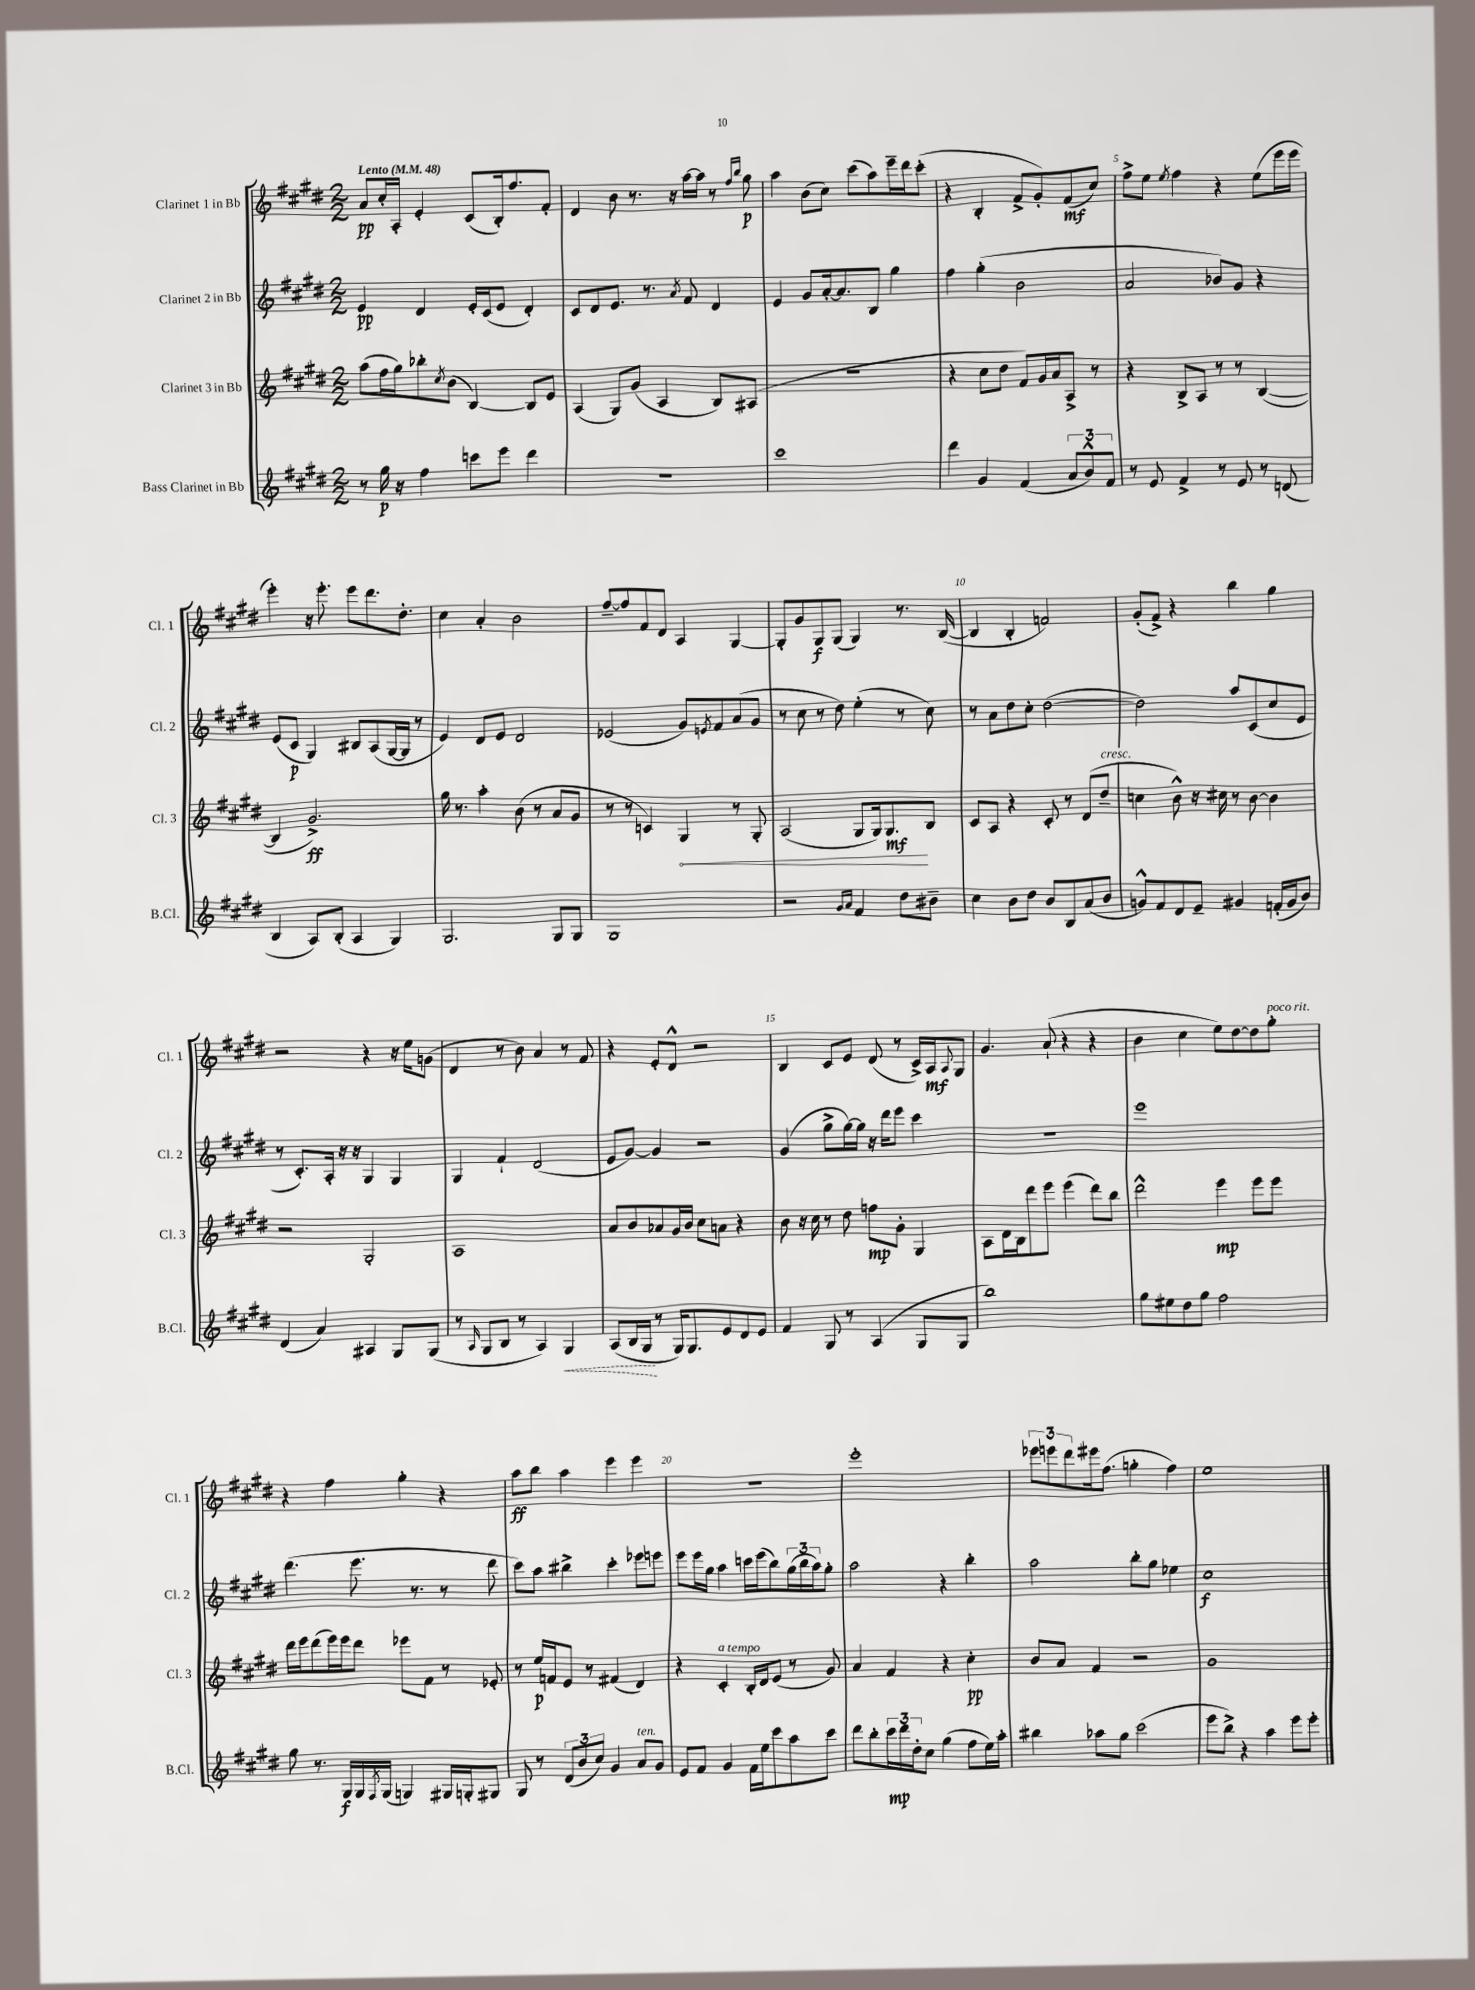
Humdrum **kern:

**kern	**kern	**kern	**kern
*staff4	*staff3	*staff2	*staff1
*clefG2	*clefG2	*clefG2	*clefG2
*k[f#c#g#d#]	*k[f#c#g#d#]	*k[f#c#g#d#]	*k[f#c#g#d#]
*M2/2	*M2/2	*M2/2	*M2/2
*MM48	*MM48	*MM48	*MM48
8r	(8aa	4e	8a
16gg#	16ff#	.	16cc#'
16r	16gg#)	.	16A'
4ff#	8bb-'	4d#	4e'
.	8qcc#	.	.
.	(8b	.	.
8ccc	[4B)	16e'	(8c#
.	.	(16c#	.
8eee	.	8e	16B')
.	.	.	8.ff#
4ddd#	8B]	4d#')	.
.	8e	.	8f#'
=	=	=	=
1r	(4A	8c#	4d#
.	.	8d#	.
.	8G#)	8.e	8b
.	(8g#	.	8.r
.	.	8.r	.
.	4A	.	.
.	.	.	16r
.	.	8qa	.
.	.	8f#	[16aa
.	.	.	16aa]
.	8B)	4d#	8r
.	.	.	16qqff#
.	.	.	16qqbb
.	(8A#	.	8gg#
=	=	=	=
1ccc#	1r	4e	4aa
.	.	8g#	(8b
.	.	[16a'	8cc#)
.	.	8.a]	.
.	.	.	(8ccc#
.	.	8B	8aa)
.	.	4gg#	16eee~
.	.	.	16ddd#
.	.	.	(8ccc#'
=	=	=	=
4ddd#	4r	4ff#	4r
4g#	8cc#	(4gg#'	4B'
.	8dd#	.	.
(4f#	8f#)	2b	8f#^
.	16g#	.	8g#')
.	16a	.	.
12a	8A^	.	(8f#
12b^^)	.	.	.
.	8r	.	8cc#)
12f#	.	.	.
=	=	=	=
8r	4r	2a	8ff#^
8e	.	.	8ee
.	.	.	8qee
4f#^	8B^	.	4ff#
.	8A	.	.
8r	8r	8b-)	4r
8e	8r	8g#	.
8r	([4B	4r	(8ee
(8d	.	.	16eee
.	.	.	16eee
=	=	=	=
4B	4B]	(8e	4eee')
.	.	8c#	.
8A)	2.g#^)	4G#)	16r
.	.	.	8.eee'
(8B'	.	.	.
4A	.	8B#	8eee
.	.	(8A	8.ddd#
4G#)	.	[16G#	.
.	.	16G#]	8.dd#'
.	.	8r	.
=	=	=	=
2.G#	16gg#	4e)	4cc#
.	8.r	.	.
.	4aa'	8d#	4a'
.	.	8e	.
.	(8b	2d#	2b
.	8r	.	.
8G#	8a	.	.
8G#	8g#	.	.
=	=	=	=
1G#	8r	(2e-	[8ff#~
.	8r	.	8ff#]
.	4c)	.	8f#
.	.	.	8d#
.	4G#	8g#)	4A
.	.	8qe	.
.	.	8f#	.
.	8r	(8a	[4G#
.	8G#'	8g#	.
=	=	=	=
2r	(2A	8r	8G#']
.	.	8cc#	8g#
.	.	8r	8G#
.	.	8dd#)	(8G#
16qqg#	.	.	.
16qqa	.	.	.
4f#	8G#	(4ee'	4G#)
.	16G#)	.	.
.	8.G#	.	.
8dd#	.	8r	8.r
8b#~	8B	8cc#)	.
.	.	.	([16B
=	=	=	=
4cc#	8c#	8r	4B]
.	8A	8a	.
8b	4r	8dd#	4B'
8dd#	.	8cc#'	.
8b	8c#'	([2dd#	2f)
8B	8r	.	.
(8a	(8d#	.	.
8b	8dd#~	.	.
=	=	=	=
8g^^)	4cc	2dd#])	(8g#'
8f#	.	.	8f#^)
8d#	8b^^)	.	4r
8e~	16r	.	.
.	16cc#	.	.
4g#	8r	8aa	4bb
.	[8b	(8c#	.
(16f'	4b]	8cc#	4gg#
16g#	.	.	.
8b)	.	8e	.
=	=	=	=
(4d#	2r	8r	2r
.	.	8.c#')	.
4a)	.	.	.
.	.	16A'	.
.	.	16r	.
.	.	16r	.
4A#	2G#'	4G#	4r
8G#	.	4G#	16r
.	.	.	16ee
(8G#	.	.	(8g
=	=	=	=
8r	1A	4G#	4d#
16qqA	.	.	.
8G#	.	.	.
8B	.	4f#`	8r
8r	.	.	8b)
4A)	.	(2d#	4a
4G#	.	.	8r
.	.	.	8f#
=	=	=	=
(8A	8a	8e	4r
16B	8b	[8g#)	.
16G#	.	.	.
8r	8a-	4g#]	8e'
16G#)	16g#	.	8d#^^
8.G#	16b	.	.
.	8cc#	2r	2r
8e	8a	.	.
8d#	4r	.	.
8e	.	.	.
=	=	=	=
4f#	8b	(4g#	4B
.	16r	.	.
.	16cc#	.	.
8G#	8r	8gg#^	8c#
8r	8dd#	[16gg#)	8e
.	.	16gg#]	.
(4A	8ff	16r	(8d#
.	.	16ddd#	.
.	8g#'	8eee	8r
8G#	4G#	4ccc#	16c#^)
.	.	.	16A
.	.	.	8qqA
8G#	.	.	8G#
=	=	=	=
1bb)	8A	1r	4.g#
.	16d#	.	.
.	16B	.	.
.	8ddd#	.	.
.	8eee	.	(8a`
.	(4eee	.	4r
.	8ddd#)	.	4r
.	8bb	.	.
=	=	=	=
8gg#	2ddd#^^	1eee	4b
8ee#	.	.	.
8dd#	.	.	4cc#
8gg#	.	.	.
2ff#	4eee	.	8ee)
.	.	.	[8dd#
.	8eee	.	8dd#]
.	8eee	.	8gg#'
=	=	=	=
8gg#	16ddd#	(4.ddd#	4r
.	16eee	.	.
8.r	(8ddd#	.	.
.	16eee)	.	4ff#
16G#	16eee	.	.
16G#	8ddd#	8.eee	.
8qF#	.	.	.
(16G#	.	.	.
4G)	8eee-	.	4gg#'
.	.	8.r	.
.	8f#	.	.
16G#	8r	8r	4r
16G'	.	.	.
8G#	8e-'	8ddd#	.
=	=	=	=
8G#	8r	8ccc#)	8aa
8r	16ee	8aa	8bb
.	16f	.	.
(12d#	8e	4bb#^	4aa
12b	.	.	.
.	8r	.	.
12cc#)	.	.	.
4g#	(4f#	4ccc#'	4eee
8a	4d#)	8eee-	4eee
8g#	.	8eee	.
=	=	=	=
8e	4r	8eee	1r
8f#	.	16eee	.
.	.	16gg#	.
4g#	4c#'	4aa	.
16f#	16B'	16ccc	.
16ee	16d#	(16eee	.
8ccc#	(8e	8bb)	.
8aa	8r	(24gg#	.
.	.	24bb	.
.	.	24aa)	.
8ccc#	8g#)	8gg#'	.
=	=	=	=
8ddd#	4a	2aa	1eee'
8bb'	.	.	.
24ccc#	4f#	.	.
24ddd#	.	.	.
24dd#'	.	.	.
8cc#	.	.	.
(4gg#	4r	4r	.
8ff#	4cc#'	4bb'	.
16ee)	.	.	.
16aa'	.	.	.
=	=	=	=
4bb#	8b	2aa	12eee-
.	.	.	12eee
.	8a	.	.
.	.	.	12ddd#
8aa-	4f#	.	16eee#
.	.	.	(8.ff#
8gg#	.	.	.
(2ccc#	2r	8bb'	4gg'
.	.	8gg#	.
.	.	4ee-	4ff#)
=	=	=	=
8eee	1g#	1cc#	1ee
8bb^)	.	.	.
4r	.	.	.
4aa	.	.	.
8eee	.	.	.
8eee'	.	.	.
==	==	==	==
*-	*-	*-	*-
